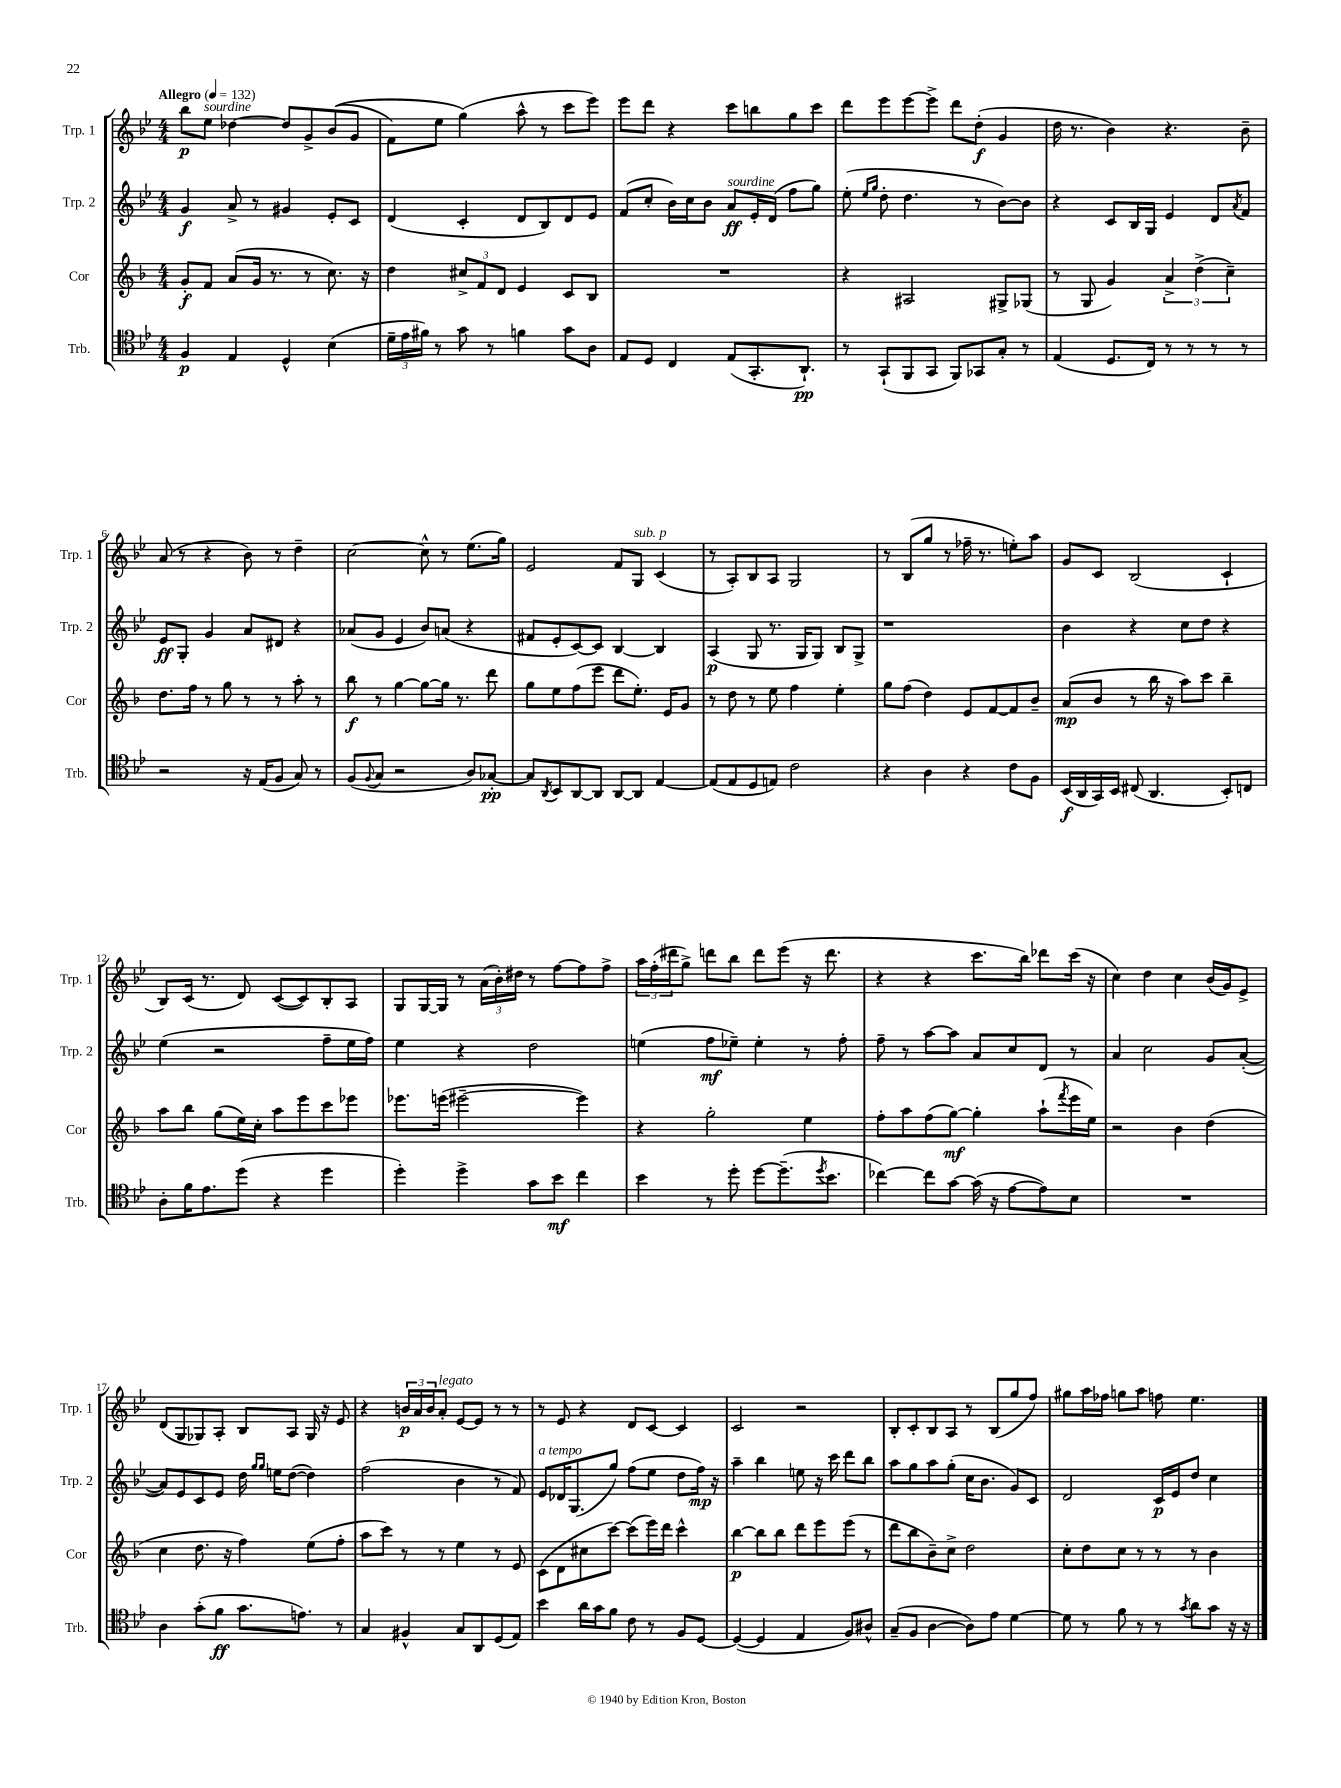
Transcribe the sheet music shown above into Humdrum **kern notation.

**kern	**dynam	**kern	**dynam	**kern	**dynam	**kern	**dynam
*part4	*part4	*part3	*part3	*part2	*part2	*part1	*part1
*staff4	*staff4	*staff3	*staff3	*staff2	*staff2	*staff1	*staff1
*I"Trb.	*	*I"Cor	*	*I"Trp. 2	*	*I"Trp. 1	*
*I'Trb.	*	*I'Cor	*	*I'Trp. 2	*	*I'Trp. 1	*
*clefC4	*	*clefG2	*	*clefG2	*	*clefG2	*
*k[b-e-]	*	*k[b-]	*	*k[b-e-]	*	*k[b-e-]	*
*M4/4	*	*M4/4	*	*M4/4	*	*M4/4	*
*MM132	*	*MM132	*	*MM132	*	*MM132	*
=1	=1	=1	=1	=1	=1	=1	=1
!	!	!	!	!	!	!LO:TX:a:B:t=Allegro	!
4F/	p	8g'/L	f	4g/	f	8bb-\L	p
!	!	!	!	!	!	!LO:TX:a:i:t=sourdine	!
.	.	8f/J	.	.	.	8ee-\J	.
4E-/	.	(8a/L	.	8a^/	.	[4dd-X\	.
.	.	16g/Jk	.	8r	.	.	.
.	.	8.r	.	.	.	.	.
4D^^/	.	.	.	4g#X/	.	8dd-/L]	.
.	.	8r	.	.	.	8g^/	.
(4B-\	.	8.cc\)	.	8e-'/L	.	((8b-/	.
.	.	.	.	8c/J	.	8g/J	.
.	.	16r	.	.	.	.	.
=2	=2	=2	=2	=2	=2	=2	=2
24d~\LL	.	4dd\	.	(4d/	.	8f\L)	.
24e-\	.	.	.	.	.	.	.
24f#X\JJ)	.	.	.	.	.	.	.
8r	.	.	.	.	.	8ee-\J	.
8g\	.	12cc#X^/L	.	4c'/	.	(4gg\)	.
.	.	12f/	.	.	.	.	.
8r	.	.	.	.	.	.	.
.	.	12d/J	.	.	.	.	.
4fn\	.	4e/	.	8d/L	.	8aa^^\	.
.	.	.	.	8B-/)	.	8r	.
8g\L	.	8c/L	.	8d/	.	8ccc\L	.
8A\J	.	8B-/J	.	8e-/J	.	8eee-\J)	.
=3	=3	=3	=3	=3	=3	=3	=3
8E-/L	.	1r	.	(8f/L	.	8eee-\L	.
8D/J	.	.	.	8cc'/J	.	8ddd\J	.
4C/	.	.	.	16b-\LL)	.	4r	.
.	.	.	.	16cc\J	.	.	.
.	.	.	.	8b-\J	.	.	.
!	!	!	!	!LO:TX:a:i:t=sourdine	!	!	!
(8E-/L	.	.	.	8a/L	ff	8ccc\L	.
8.GG'/	.	.	.	16e-'/L	.	8bbn\	.
.	.	.	.	(16d/JJ	.	.	.
.	.	.	.	8ff\L	.	8gg\	.
8.AA`/J)	pp	.	.	.	.	.	.
.	.	.	.	8gg\J)	.	8ccc\J	.
=4	=4	=4	=4	=4	=4	=4	=4
8r	.	4r	.	(8ee-'\	.	8ddd\L	.
.	.	.	.	16qqee-/LL	.	.	.
.	.	.	.	16qqgg/JJ	.	.	.
(8GG`/L	.	.	.	8dd'\	.	8eee-\	.
8FF/	.	2A#X/	.	4.dd\	.	[8eee-\	.
8GG/J	.	.	.	.	.	8eee-^\J]	.
8FF/L)	.	.	.	.	.	8ddd\L	.
8GG-X/	.	.	.	8r	.	(8dd'\J	f
8G'/J	.	8G#X^/L	.	[8b-\L)	.	4g/	.
8r	.	(8G-X/J	.	8b-\J]	.	.	.
=5	=5	=5	=5	=5	=5	=5	=5
(4E-/	.	8r	.	4r	.	16dd\	.
.	.	.	.	.	.	8.r	.
.	.	8G/	.	.	.	.	.
8.D/L	.	4g/)	.	8c/L	.	4b-\)	.
.	.	.	.	16B-/L	.	.	.
16C/Jk)	.	.	.	16G/JJ	.	.	.
8r	.	6a^/	.	4e-/	.	4.r	.
8r	.	.	.	.	.	.	.
.	.	(6dd^\	.	.	.	.	.
8r	.	.	.	8d/L	.	.	.
.	.	6cc~\)	.	.	.	.	.
.	.	.	.	8qa/	.	.	.
8r	.	.	.	8f/J	.	8b-~\	.
!!LO:LB:g=z
=6	=6	=6	=6	=6	=6	=6	=6
2r	.	8.dd\L	.	8e-/L	ff	(8a/	.
.	.	.	.	8G'/J	.	8r	.
.	.	16ff\Jk	.	.	.	.	.
.	.	8r	.	4g/	.	4r	.
.	.	8gg\	.	.	.	.	.
16r	.	8r	.	8a/L	.	8b-\)	.
(16E-/KL	.	.	.	.	.	.	.
8F/J	.	8r	.	8d#X/J	.	8r	.
8G/)	.	8aa'\	.	4r	.	4dd~\	.
8r	.	8r	.	.	.	.	.
=7	=7	=7	=7	=7	=7	=7	=7
(8F/L	.	8bb-\	f	(8a-X/L	.	[2cc\	.
8qqF/	.	.	.	.	.	.	.
8G/J	.	8r	.	8g/J	.	.	.
2r	.	[4gg\	.	4e-/	.	.	.
.	.	8gg\L_	.	8b-/L)	.	8cc^^\]	.
.	.	16gg\Jk]	.	(8an/J	.	8r	.
.	.	8.r	.	.	.	.	.
8A/L)	.	.	.	4r	.	(8.ee-\L	.
[8G-X'/J	pp	8ddd\	.	.	.	.	.
.	.	.	.	.	.	16gg\Jk)	.
=8	=8	=8	=8	=8	=8	=8	=8
8G-/L]	.	8gg\L	.	8f#X/L	.	2e-/	.
8qAA/	.	.	.	.	.	.	.
8BB-/	.	8ee\	.	8e-'/	.	.	.
[8AA/	.	(8ff\	.	[8c/)	.	.	.
8AA/J]	.	8eee\J	.	8c/J]	.	.	.
[8AA/L	.	8ddd\L	.	[4B-/	.	8f/L	.
!	!	!	!	!	!	!LO:TX:a:i:t=sub. p	!
8AA/J]	.	8.ee'\J)	.	.	.	8G/J	.
[4E-/	.	.	.	4B-/]	.	(4c/	.
.	.	16e/KL	.	.	.	.	.
.	.	8g/J	.	.	.	.	.
=9	=9	=9	=9	=9	=9	=9	=9
(8E-/L]	.	8r	.	(4A/	p	8r	.
8E-/	.	8dd\	.	.	.	8A'/L)	.
8D/	.	8r	.	8G/	.	8B-/	.
8En/J)	.	8ee\	.	8.r	.	8A/J	.
2c\	.	4ff\	.	.	.	2G/	.
.	.	.	.	16G/KL	.	.	.
.	.	.	.	8G/J)	.	.	.
.	.	4ee'\	.	8B-/L	.	.	.
.	.	.	.	8G^/J	.	.	.
=10	=10	=10	=10	=10	=10	=10	=10
4r	.	8gg\L	.	1r	.	8r	.
.	.	(8ff\J	.	.	.	(8B-/L	.
4A\	.	4dd\)	.	.	.	8gg/J	.
.	.	.	.	.	.	8r	.
4r	.	8e/L	.	.	.	16ff-X~\	.
.	.	.	.	.	.	8.r	.
.	.	[8f/	.	.	.	.	.
8c\L	.	8f/]	.	.	.	8een'\L)	.
8F\J	.	8b-~/J	.	.	.	8aa\J	.
=11	=11	=11	=11	=11	=11	=11	=11
(16BB-/LL	f	(8a/L	mp	4b-\	.	8g/L	.
16AA/	.	.	.	.	.	.	.
16GG/)	.	8b-/J	.	.	.	8c/J	.
16BB-/JJ	.	.	.	.	.	.	.
(8C#X/	.	8r	.	4r	.	(2B-/	.
4.AA/	.	16bb-\	.	.	.	.	.
.	.	16r	.	.	.	.	.
.	.	8aa\L)	.	8cc\L	.	.	.
.	.	8ccc\J	.	8dd\J	.	.	.
8BB-'/L)	.	4bb-~\	.	4r	.	4c`/	.
8Cn/J	.	.	.	.	.	.	.
!!LO:LB:g=z
=12	=12	=12	=12	=12	=12	=12	=12
8A'\L	.	8aa\L	.	(4ee-\	.	8B-/L)	.
16f\K	.	8bb-\J	.	.	.	(16c/Jk	.
8.e-\	.	.	.	.	.	8.r	.
.	.	(8gg\L	.	2r	.	.	.
(8dd\J	.	16ee\L)	.	.	.	8d/)	.
.	.	16cc'\JJ	.	.	.	.	.
4r	.	8aa\L	.	.	.	([8c/L	.
.	.	8eee\	.	.	.	8c/])	.
4dd\	.	8ccc\	.	8ff~\L	.	8B-'/	.
.	.	8eee-X\J	.	16ee-\L	.	8A/J	.
.	.	.	.	16ff\JJ)	.	.	.
=13	=13	=13	=13	=13	=13	=13	=13
4dd'\)	.	8.eee-X\L	.	4ee-\	.	8G/L	.
.	.	.	.	.	.	[16G/L	.
.	.	(16eeen\Jk	.	.	.	16G/JJ]	.
4dd^\	.	[2eee#X~\	.	4r	.	8r	.
.	.	.	.	.	.	(24a\LL	.
.	.	.	.	.	.	24b-'\)	.
.	.	.	.	.	.	24dd#X\JJ	.
8g\L	.	.	.	2dd\	.	8r	.
8b-\J	mf	.	.	.	.	[8ff\L	.
4cc\	.	4eee#\])	.	.	.	8ff\]	.
.	.	.	.	.	.	8ff^\J	.
=14	=14	=14	=14	=14	=14	=14	=14
4b-\	.	4r	.	(4een\	.	24aa\LL	.
.	.	.	.	.	.	(24ff'\	.
.	.	.	.	.	.	24ddd#X\J	.
.	.	.	.	.	.	8gg^\J)	.
8r	.	2gg'\	.	8ff\L	mf	8dddn\L	.
8dd'\	.	.	.	8ee-X~\J)	.	8bb-\J	.
[8dd\L	.	.	.	4ee-'\	.	8ddd\L	.
(8.dd~\]	.	.	.	.	.	(8eee-\J	.
.	.	4ee\	.	8r	.	16r	.
8qdd/	.	.	.	.	.	.	.
8.b-\J	.	.	.	.	.	8.ddd\	.
.	.	.	.	8ff'\	.	.	.
=15	=15	=15	=15	=15	=15	=15	=15
[4cc-X\)	.	8ff'\L	.	8ff~\	.	4r	.
.	.	8aa\	.	8r	.	.	.
8cc-\L]	.	(8ff\	.	[8aa\L	.	4r	.
[8g\J	.	[8gg\J)	mf	8aa\J]	.	.	.
(16g\]	.	4gg'\]	.	8a/L	.	8.ccc\L	.
16r	.	.	.	.	.	.	.
[8e-\L	.	.	.	8cc/	.	.	.
.	.	.	.	.	.	16bb-\Jk)	.
8e-\])	.	(8aa`\L	.	8d/J	.	8ddd-X\L	.
.	.	8qfff/	.	.	.	.	.
8B-\J	.	16eee\L	.	8r	.	(16ccc\Jk	.
.	.	16ee\JJ)	.	.	.	16r	.
=16	=16	=16	=16	=16	=16	=16	=16
1r	.	2r	.	4a/	.	4cc\)	.
.	.	.	.	2cc\	.	4dd\	.
.	.	4b-\	.	.	.	4cc\	.
.	.	(4dd\	.	8g/L	.	(16b-/LL	.
.	.	.	.	.	.	16g/J)	.
.	.	.	.	([8a'/J	.	8e-^/J	.
!!LO:LB:g=z
=17	=17	=17	=17	=17	=17	=17	=17
4A\	.	4cc\	.	8a/L])	.	(8d/L	.
.	.	.	.	8e-/	.	8G/	.
(8g'\L	.	8.dd\	.	8c/	.	8G-X/)	.
8f\J	ff	.	.	8e-/J	.	8A'/J	.
.	.	16r	.	.	.	.	.
8.g\L	.	4ff\)	.	16dd\	.	8B-/L	.
.	.	.	.	16qqgg/LL	.	.	.
.	.	.	.	16qqgg/JJ	.	.	.
.	.	.	.	16een\KL	.	.	.
.	.	.	.	([8dd\J	.	8A/J	.
8.en\J)	.	.	.	.	.	.	.
.	.	(8ee\L	.	4dd\])	.	16G-/	.
.	.	.	.	.	.	16r	.
8r	.	8ff'\J	.	.	.	8e-/	.
=18	=18	=18	=18	=18	=18	=18	=18
4G/	.	8aa\L	.	(2ff\	.	4r	.
.	.	8ccc\J)	.	.	.	.	.
4F#X^^/	.	8r	.	.	.	24bn/LL	p
.	.	.	.	.	.	24a/	.
.	.	.	.	.	.	24b/J	.
!	!	!	!	!	!	!LO:TX:a:i:t=legato	!
.	.	8r	.	.	.	8a'/J	.
8G/L	.	4ee\	.	4b-\	.	[8e-/L	.
8AA/	.	.	.	.	.	8e-/J]	.
(8D/	.	8r	.	8r	.	8r	.
8E-/J)	.	8e/	.	8f/)	.	8r	.
=19	=19	=19	=19	=19	=19	=19	=19
!	!	!	!	!LO:TX:a:i:t=a tempo	!	!	!
4b-\	.	(8c\L	.	8e-/L	.	8r	.
.	.	8d\	.	16d-X/K	.	8e-/	.
.	.	.	.	(8.G/	.	.	.
16a\LL	.	8cc#X\	.	.	.	4r	.
16g\J	.	.	.	.	.	.	.
8f\J	.	[8ccc\J)	.	8gg/J)	.	.	.
8c\	.	(8ccc\L]	.	(8ff\L	.	8d/L	.
8r	.	16eee\L)	.	8ee-\J	.	[8c/J	.
.	.	16ddd\JJ	.	.	.	.	.
8F/L	.	4ccc^^\	.	8dd\L	.	4c/]	.
[8D/J	.	.	.	16ff\Jk)	mp	.	.
.	.	.	.	16r	.	.	.
=20	=20	=20	=20	=20	=20	=20	=20
(4D/_	.	[4bb-\	p	4aa~\	.	2c/	.
4D/]	.	8bb-\L]	.	4bb-\	.	.	.
.	.	8bb-\J	.	.	.	.	.
4E-/	.	8ddd\L	.	8een\	.	2r	.
.	.	8eee\	.	16r	.	.	.
.	.	.	.	16ccc\	.	.	.
8F/L)	.	(8eee\J	.	8ddd\L	.	.	.
8A#X^^/J	.	8r	.	8bb-\J	.	.	.
=21	=21	=21	=21	=21	=21	=21	=21
(8G~/L	.	8ddd\L	.	8aa\L	.	8B-'/L	.
8F/J	.	8bb-\	.	8gg\	.	8c'/	.
[4A\	.	8b-~\)	.	8aa\	.	8B-/	.
.	.	8cc^\J	.	(8gg'\J	.	8A/J	.
8A\L])	.	2dd\	.	16cc\KL	.	8r	.
.	.	.	.	8.b-\J	.	.	.
8e-\J	.	.	.	.	.	(8B-/L	.
[4d\	.	.	.	8g/L)	.	8gg/	.
.	.	.	.	8c/J	.	8ff/J)	.
=22	=22	=22	=22	=22	=22	=22	=22
8d\]	.	8cc'\L	.	2d/	.	8gg#X\L	.
8r	.	8dd\	.	.	.	16aa\L	.
.	.	.	.	.	.	16ff-X\JJ	.
8f\	.	8cc\J	.	.	.	8ggn\L	.
8r	.	8r	.	.	.	8aa\J	.
8r	.	8r	.	16c/LL	p	8ffn\	.
.	.	.	.	16e-/J	.	.	.
8qg/	.	.	.	.	.	.	.
8a\L	.	8r	.	8dd/J	.	4.ee-\	.
8g\J	.	4b-\	.	4cc\	.	.	.
16r	.	.	.	.	.	.	.
16r	.	.	.	.	.	.	.
==	==	==	==	==	==	==	==
*-	*-	*-	*-	*-	*-	*-	*-
